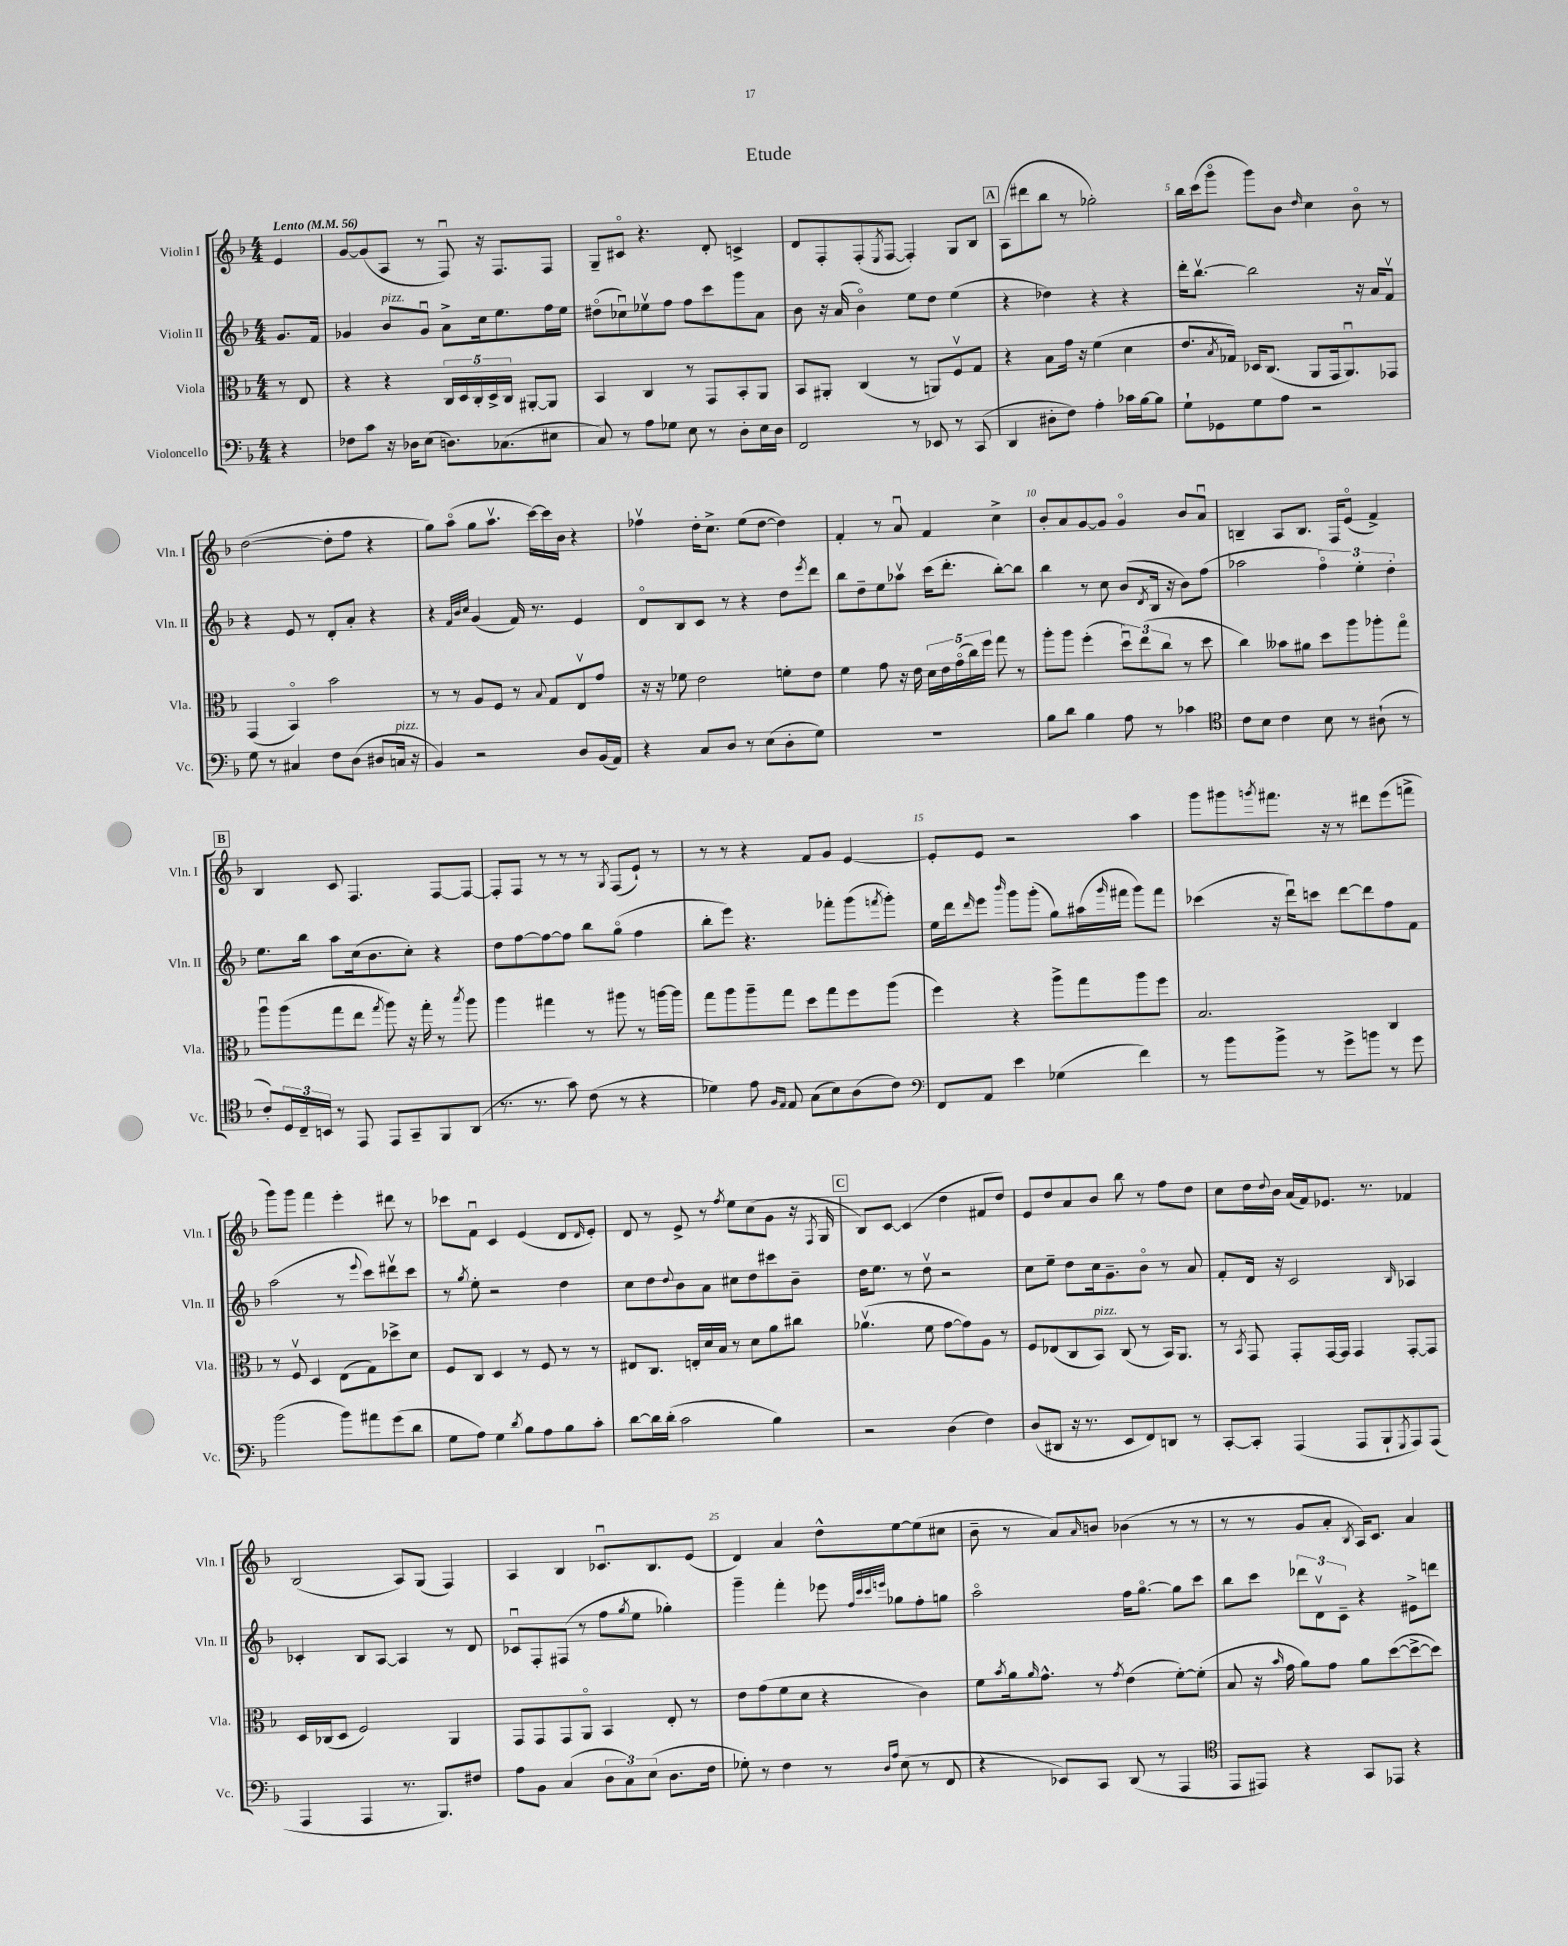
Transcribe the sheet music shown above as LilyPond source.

\header { title = "Etude" }
<<
\new StaffGroup <<
\new Staff = "s0" \with { instrumentName = "Violin I" shortInstrumentName = "Vln. I" } {
    \clef treble \key f \major \numericTimeSignature \time 4/4 \partial 4 \tempo "Lento" 4 = 56
    e'4 |
    g'8~ g'8( a8 r8 f8\downbow) r16 f8. f8 |
    g8-- cis'8\flageolet r4. d'8-. c'4-> |
    d'8 f8-. f8-.( \acciaccatura { e8 } f8~ f4-.) g8 bes8 |
    \mark \markup { \box "A" } a8( dis'''8 bes''8 r8 ges''2-.) |
    bes''16 c'''16( g'''8\flageolet g'''8) bes'8 \grace { d''16 } c''4 bes'8\flageolet r8 |
    d''2~( d''8-. f''8 r4 |
    g''8) a''8\flageolet( g''8 a''8.\upbow c'''16~) c'''16 bes'16 r4 |
    fes''4\upbow d''16-. c''8.-> e''8( d''8~ d''4) |
    f'4-. r8 a'8\downbow f'4 c''4-> |
    bes'8-. a'8 g'8~ g'8 g'4\flageolet bes'8 a'8\downbow |
    b4-- a8 b8. f16 e'8\flageolet( f'4->) |
    \mark \markup { \box "B" } bes4 c'8 f4. f8~ f8~ |
    f8-. f8 r8 r8 r8 \acciaccatura { g8 } f8( e'8-!) r8 |
    r8 r8 r4 f'8 g'8 e'4~ |
    e'8-. e'8 r2 a''4 |
    g'''8 gis'''8 \acciaccatura { g'''8 } fis'''8. r16 r8 dis'''8 e'''8( f'''8-> |
    g'''8) g'''8 f'''4 e'''4-. dis'''8 r8 |
    ces'''8 f'8\downbow c'4 e'4( d'8 \grace { d'16 } e'8-.) |
    d'8 r8 e'8-> r8 \acciaccatura { f''8 } e''8 c''8( g'8 r16 \acciaccatura { f8 } g16 |
    \mark \markup { \box "C" } bes8) c'8~ c'4( d''4 fis'8 d''8) |
    e'8 d''8 a'8 bes'8 bes''8 r8 f''8 d''8 |
    c''8 d''16 \appoggiatura { d''8 } bes'16 a'16( f'16) ees'8. r8. fes'4 |
    bes2( a8) g8( f4) |
    a4 bes4 ces'8.\downbow bes8. e'8( |
    d'4) a'4 d''8-^ e''8~ e''8( cis''8 |
    bes'8-- r8 a'8) \grace { a'16 } b'8 bes'4( r8 r8 |
    r8 r8 g'8 a'8-. \acciaccatura { bes8 } a16) c'8. a'4 \bar "|." |
}
\new Staff = "s1" \with { instrumentName = "Violin II" shortInstrumentName = "Vln. II" } {
    \clef treble \key f \major \numericTimeSignature \time 4/4 \partial 4
    g'8. f'16 |
    ges'4 bes'8^\markup { \italic "pizz." } ges'8\downbow a'8-> c''16 e''8. f''16 e''16 |
    dis''8\flageolet( ces''8\downbow) ees''8\upbow f''8 f''8 c'''8 g'''8 a'8 |
    bes'8 r16 a'16( bes'4\flageolet) e''8 d''8 e''4( |
    \mark \markup { \box "A" } r4 des''4) r4 r4 |
    d'''16-. bes''8.~\upbow bes''2 r16 a'16 f'8\upbow |
    r4 e'8 r8 d'8-. a'8-. r4 |
    r4 \grace { f'32 bes'32 c''32 } g'4( f'16) r8. e'4 |
    d'8\flageolet bes8 c'8 r8 r4 d''8 \acciaccatura { e'''8 } d'''8 |
    bes''8 d''8-- e''8 aes''8\upbow c'''16( d'''8.-. bes''8~-.) bes''8 |
    bes''4 r8 c''8 bes'8( \acciaccatura { d'8 } bes16 r16 bes'8) f''8( |
    aes''2 \tuplet 3/2 { f''4\flageolet) e''4-. d''4-. } |
    \mark \markup { \box "B" } e''8. bes''16 a''8 c''16( bes'8. c''8-.) r4 |
    d''8 f''8~ f''8~ f''8 bes''8 g''8\flageolet( f''4 |
    bes''8-. e'''8) r4. fes'''8-. g'''8( \acciaccatura { f'''8 } g'''8-.) |
    e''16 d'''16 \grace { d'''16 } e'''8 \grace { bes'''16 } g'''8 g'''8-.( g''8) ais''16( \grace { g'''16 } fis'''16 g'''8) fis'''8 |
    ces'''4( r16 d'''16\downbow) c'''8 d'''8~ d'''8 f''8 f'8 |
    a''2( r8 \appoggiatura { e'''8 } c'''8) dis'''8\upbow c'''8 |
    r8 \acciaccatura { g''8 } e''8-. r2 d''4 |
    c''8 d''8 \appoggiatura { d''8 } bes'8 a'8 cis''8 d''8 cis'''8 bes'8-- |
    \mark \markup { \box "C" } d''16 e''8. r8 d''8\upbow r2 |
    c''8 e''8-- d''8 c''16 g'8.-- bes'8\flageolet r8 a'8 |
    f'8-. d'16 r16 c'2 \grace { bes16 } aes4 |
    ces'4-. bes8 a8~ a4 r8 d'8 |
    ces'8\downbow f8-. fis8( r8 f''8 \acciaccatura { g''8 } e''8 ges''4-.) |
    g'''4-- f'''4-. ees'''8 \grace { f''32 c'''32 c'''32 e'''32 } ges''8 f''8-. g''8 |
    a''2\flageolet f''16 g''8.~\flageolet g''8 c'''8 |
    bes''8 c'''8 \tuplet 3/2 { des'''8 d'8\upbow c'8-- } r4 eis'8-> d'''8 \bar "|." |
}
\new Staff = "s2" \with { instrumentName = "Viola" shortInstrumentName = "Vla." } {
    \clef alto \key f \major \numericTimeSignature \time 4/4 \partial 4
    r8 e8 |
    r4 r4 \tuplet 5/4 { c16 d16 c16-. d16-> c16 } ais,8~-. ais,8 |
    bes,4 c4 r8 g,8 bes,8-. a,8 |
    bes,8 ais,8-. c4( r8 a,8) f8\upbow g8 |
    \mark \markup { \box "A" } r4 bes8 g'16 r16 f'4( d'4 |
    e'8. \acciaccatura { bes8 } ges16) des16 c8.( a,8 g,16 a,8.\downbow) ges,8 |
    g,4( bes,4\flageolet) bes'2 |
    r8 r8 a8 f8 r8 \appoggiatura { bes8 } g8 e8\upbow g'8 |
    r16 r16 fes'8 e'2 f'8-. e'8 |
    f'4 g'8 r16 e'16 \tuplet 5/4 { d'16 e'16 g'16\flageolet( c''16) f''16 } g''8 r8 |
    a''8-. a''8 f''4-.( \tuplet 3/2 { d''8\downbow) e''8( c''8 } r8 d''8 |
    c''4) beses'8 ais'8 d''8 a''8 aes''8-. g''8\flageolet |
    \mark \markup { \box "B" } a''8\downbow a''8( g''8 e''8 \acciaccatura { g''8 } a''8) r16 g''16-. r8 \acciaccatura { bes''8 } a''8 |
    a''4 gis''4 r8 ais''8 r8 a''16~ a''16 |
    g''8 a''8 a''8-- g''8 d''8 g''8 f''8 a''8( |
    f''4) r4 a''8-> g''8 a''8 f''8 |
    bes2. c4 |
    r8 f8\upbow d4 e8( g8) des''8-> d'8 |
    f8 c8 d4 r8 f8 r8 r8 |
    eis8 c8. e16-. d'16 bes16 r8 d'8 a'8 cis''8 |
    \mark \markup { \box "C" } aes'4.\upbow( f'8 g'8~ g'8) a8 r8 |
    f8 ees8( c8 bes,8^\markup { \italic "pizz." }) c8( r8 bes,16) a,8. |
    r8 \acciaccatura { bes,8 } g,8 g,8-. g,16~ g,16 g,4 g,8~-. g,8 |
    d16 ces16( d8 f2) a,4 |
    g,8 g,8 g,8 a,8\flageolet bes,4 e8-. r8 |
    e'8 g'8( f'8 d'8 r4 c'4) |
    f'8 \acciaccatura { bes'8 } a'16 \grace { a'16 } g'8.-^ r8 \acciaccatura { g'8 } e'4( f'8~-.) f'8-.( |
    bes8 r16 \grace { bes'16 } g'16 a'8) g'8 a'8 d''8~( d''8~-> d''8) \bar "|." |
}
\new Staff = "s3" \with { instrumentName = "Violoncello" shortInstrumentName = "Vc." } {
    \clef bass \key f \major \numericTimeSignature \time 4/4 \partial 4
    r4 |
    fes8 c'8 r16 des16 e8( d8.) ces8.( eis8 |
    c8) r8 a8 ges8 e8 r8 d8-. e16 d16 |
    f,2 r8 ees,8 r8 c,8( |
    \mark \markup { \box "A" } d,4 dis8-. f8) a4-. ces'16 bes16~ bes8 |
    g8-! ges,8 g8 a8 r2 |
    g8 r8 cis4 f8 d8( dis8 c16^\markup { \italic "pizz." } r16 |
    bes,4) r2 d8 bes,16( a,16) |
    r4 c8 d8 r8 e8( d8-. g8) |
    R1 |
    bes8 d'8 bes4 a8 r8 ces'4 |
    \clef tenor c'8 bes8 c'4 bes8 r8 ais8-!( r8 |
    \mark \markup { \box "B" } c'8-.) \tuplet 3/2 { d16 c16-- b,16 } r8 e,8 e,8 g,8-- f,8 a,8( |
    r8. r8. g'8) c'8( r8 r4 |
    des'4) e'8 \grace { f16 e16 } e8 g8( bes8) a8( c'8) |
    \clef bass f,8 a,8 e'4 ges4( f'4) |
    r8 bes'8 bes'8-> r8 g'8-> b'8 r8 g'8 |
    bes'2( bes'8) ais'8 g'8( d'8 |
    g8 a8) g4 \acciaccatura { d'8 } bes8 a8 bes8 c'8-. |
    d'8~ d'16 d'16-.( c'2 bes4) |
    \mark \markup { \box "C" } r2 d4( f4) |
    d8( dis,8 r16 r8. e,8 f,8) d,8 r8 |
    c,8~-. c,8-. a,,4( a,,8 bes,,8-! \acciaccatura { g,,8 } a,,8) a,,8( |
    a,,4 a,,4 r8. bes,,8.) fis8 |
    a8 bes,8 c4( \tuplet 3/2 { d8 c8) e8( } d8. f16 |
    ges8-.) r8 f4 r8 \grace { d16 a16 } e8( r8 f,8 |
    r4 ees,8) c,8 d,8( r8 a,,4 |
    \clef tenor e,8 eis,8) r4 g,8 ees,8 r4 \bar "|." |
}
>>
>>
\layout { \context { \Score \override BarNumber.break-visibility = ##(#f #t #t) barNumberVisibility = #(every-nth-bar-number-visible 5) } }
